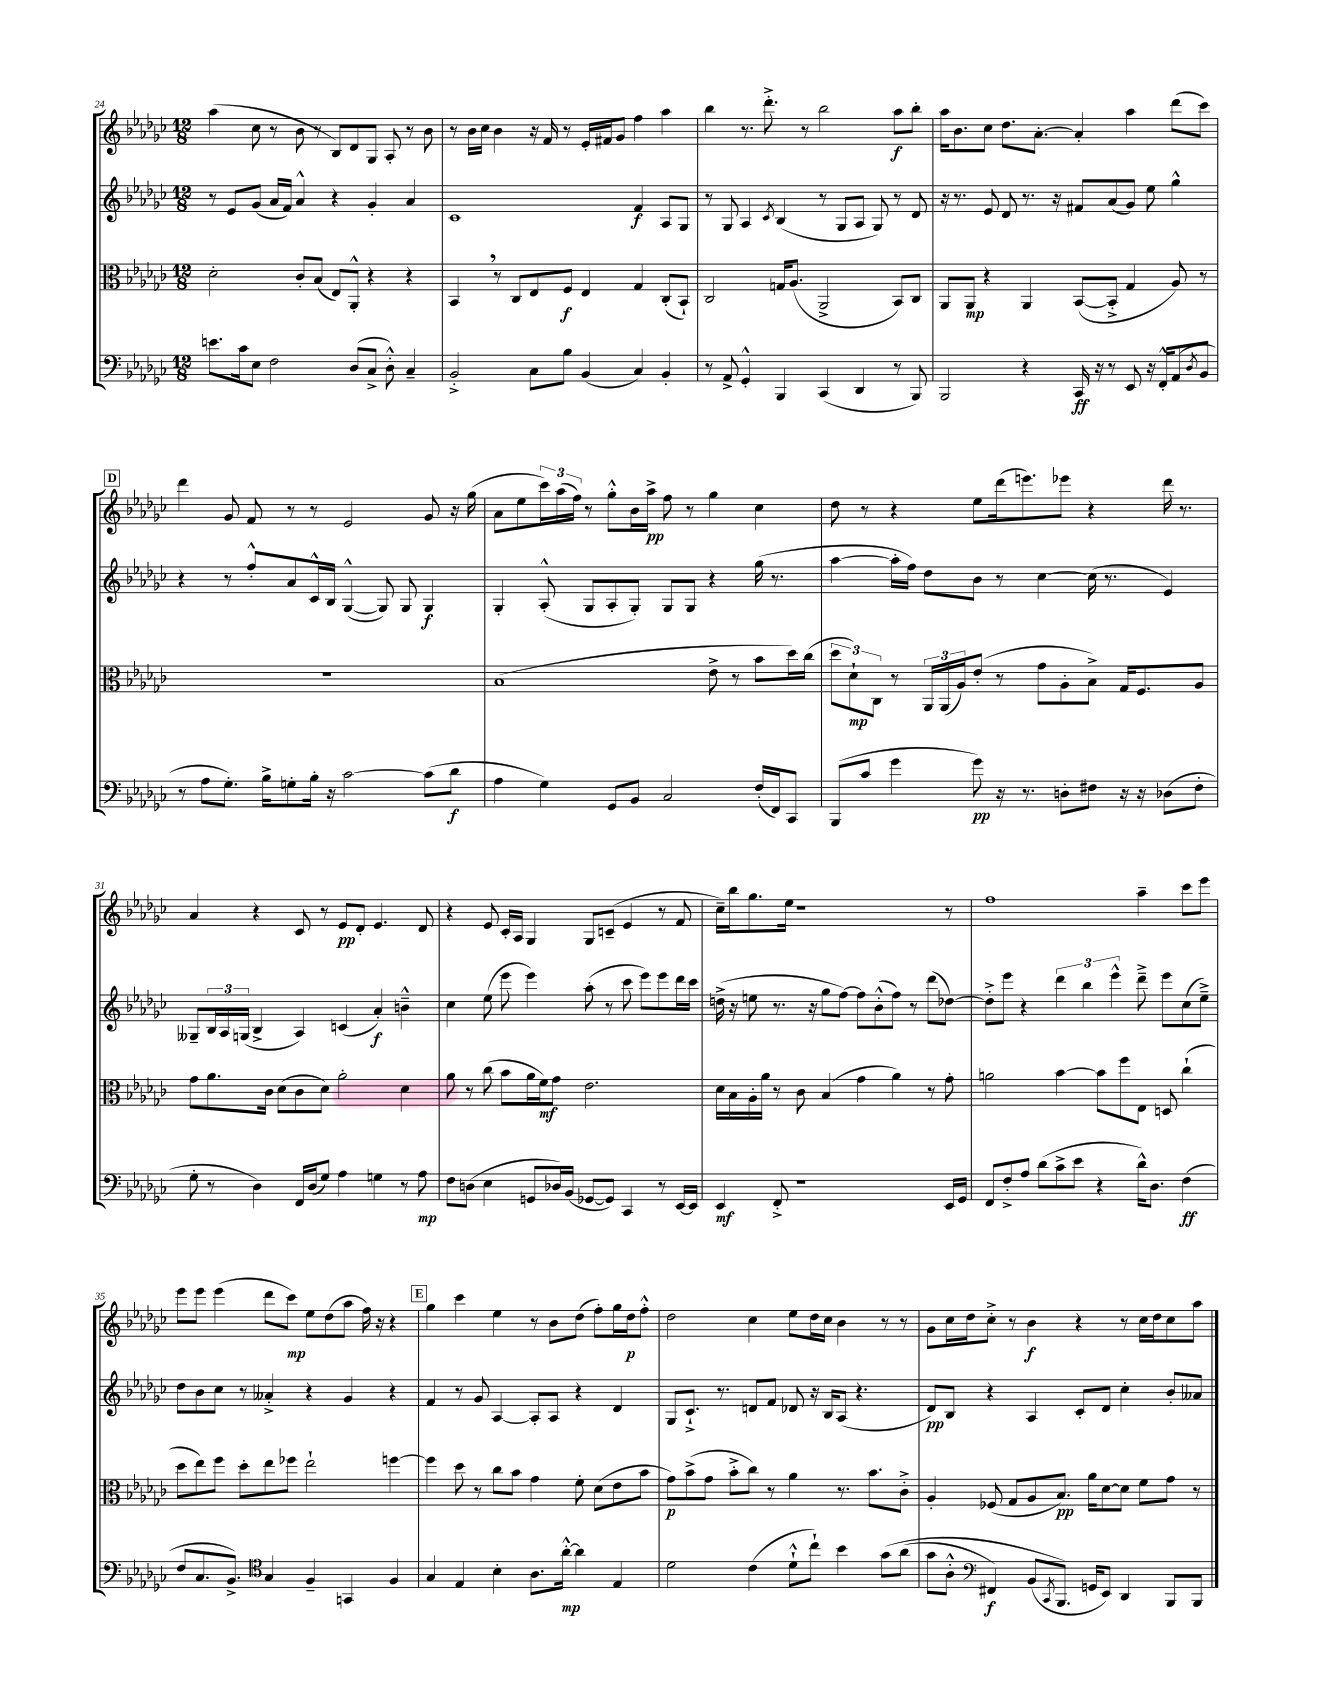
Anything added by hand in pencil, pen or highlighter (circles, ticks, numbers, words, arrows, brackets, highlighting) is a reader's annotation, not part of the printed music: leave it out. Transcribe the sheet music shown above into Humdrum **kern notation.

**kern	**dynam	**kern	**dynam	**kern	**dynam	**kern	**dynam
*part4	*part4	*part3	*part3	*part2	*part2	*part1	*part1
*staff4	*staff4	*staff3	*staff3	*staff2	*staff2	*staff1	*staff1
*clefF4	*	*clefC3	*	*clefG2	*	*clefG2	*
*k[b-e-a-d-g-c-]	*	*k[b-e-a-d-g-c-]	*	*k[b-e-a-d-g-c-]	*	*k[b-e-a-d-g-c-]	*
*M12/8	*	*M12/8	*	*M12/8	*	*M12/8	*
=24	=24	=24	=24	=24	=24	=24	=24
8.en\L	.	2d-'\	.	8r	.	(4aa-\	.
.	.	.	.	8e-/L	.	.	.
16c-\k	.	.	.	.	.	.	.
8E-\J	.	.	.	(8g-/J	.	8cc-\	.
2F\	.	.	.	16a-/LL	.	8r	.
.	.	.	.	16f/JJ)	.	.	.
.	.	8c-'/L	.	4a-^^/	.	8b-\	.
.	.	(8B-/J	.	.	.	8r	.
.	.	8E-/L)	.	4r	.	8B-/L)	.
(8D-/L	.	8AA-'^^/J	.	.	.	8d-/	.
8C-^/J	.	4r	.	4g-'/	.	8G-/J	.
8D-'^^\)	.	.	.	.	.	8A-'/	.
4C-~/	.	4r	.	4a-/	.	8r	.
.	.	.	.	.	.	8b-\	.
=25	=25	=25	=25	=25	=25	=25	=25
2BB-'^/	.	4BB-,/	.	1c-	.	8r	.
.	.	.	.	.	.	16b-\LL	.
.	.	.	.	.	.	16cc-\JJ	.
.	.	8r	.	.	.	4b-\	.
.	.	8C-/L	.	.	.	.	.
8C-\L	.	8E-/	.	.	.	16r	.
.	.	.	.	.	.	16f/	.
8B-\J	.	8F/J	f	.	.	8r	.
(4BB-/	.	4E-/	.	.	.	16e-'/LL	.
.	.	.	.	.	.	16f#X/J	.
.	.	.	.	.	.	8g-/J	.
4C-/)	.	4G-/	.	4f/	f	4ff\	.
4BB-'/	.	(8C-'/L	.	8A-/L	.	4aa-\	.
.	.	8BB-`/J)	.	8G-/J	.	.	.
=26	=26	=26	=26	=26	=26	=26	=26
8r	.	2C-/	.	8r	.	4bb-\	.
8AA-^/	.	.	.	8G-/	.	.	.
4GG-'^^/	.	.	.	4A-/	.	8.r	.
.	.	.	.	.	.	8.ddd-'^\	.
.	.	.	.	8qc-/	.	.	.
4BBB-/	.	16Gn/KL	.	(4B-/	.	.	.
.	.	(8.A-/J	.	.	.	.	.
.	.	.	.	.	.	8r	.
(4CC-/	.	2AA-^/	.	8r	.	2bb-\	.
.	.	.	.	8G-/L	.	.	.
4DD-/	.	.	.	8A-/J	.	.	.
.	.	.	.	8G-/)	.	.	.
8r	.	8BB-/L)	.	8r	.	8aa-\L	f
8BBB-/)	.	8C-/J	.	8d-/	.	8bb-'\J	.
=27	=27	=27	=27	=27	=27	=27	=27
2BBB-/	.	8AA-/L	.	16r	.	16aa-\KL	.
.	.	.	.	8.r	.	8.b-\	.
.	.	8AA-/J	mp	.	.	.	.
.	.	4r	.	8e-/	.	8cc-\J	.
.	.	.	.	8d-/	.	8.dd-\L	.
4r	.	4AA-/	.	8.r	.	.	.
.	.	.	.	.	.	[8.a-'\J	.
.	.	.	.	16r	.	.	.
16CC-/	ff	([8BB-/L	.	8f#X/L	.	4a-'/]	.
16r	.	.	.	.	.	.	.
8r	.	8BB-'^/J]	.	(8a-/	.	.	.
8EE-/	.	4G-/	.	8g-/J)	.	4aa-\	.
16r	.	.	.	8ee-\	.	.	.
16FF'^^/KL	.	.	.	.	.	.	.
(8AA-/	.	8A-/)	.	4gg-^^\	.	(8ddd-\L	.
8qD-/	.	.	.	.	.	.	.
8BB-/J	.	8r	.	.	.	8ccc-\J)	.
!!LO:LB:g=z
!!LO:REH:place=s1:t=D
=28	=28	=28	=28	=28	=28	=28	=28
8r	.	1.r	.	4r	.	4ddd-\	.
8A-\L	.	.	.	.	.	.	.
8.G-'\J)	.	.	.	8r	.	8g-/	.
.	.	.	.	8ff'^^/L	.	8f/	.
16B-^\KL	.	.	.	.	.	.	.
8Gn'\	.	.	.	8a-/	.	8r	.
16B-'\Jk	.	.	.	16c-^^/L	.	8r	.
16r	.	.	.	16B-/JJ	.	.	.
[2c-\	.	.	.	([4G-^^/	.	2e-/	.
.	.	.	.	8G-/])	.	.	.
.	.	.	.	8G-/	.	.	.
(8c-\L]	.	.	.	4G-/	f	8g-/	.
8d-\J	f	.	.	.	.	16r	.
.	.	.	.	.	.	(16gg-\	.
=29	=29	=29	=29	=29	=29	=29	=29
4A-\	.	(1B-	.	4G-'/	.	8a-\L	.
.	.	.	.	.	.	8ee-\	.
4G-\)	.	.	.	(8A-'^^/	.	24ccc-\L)	.
.	.	.	.	.	.	(24aa-\	.
.	.	.	.	.	.	24ff\JJ)	.
.	.	.	.	8G-/L	.	8r	.
8GG-/L	.	.	.	8A-'/	.	8gg-'^^\L	.
8BB-/J	.	.	.	8G-'/J)	.	16b-\L	.
.	.	.	.	.	.	16aa-^\JJ	pp
2C-/	.	.	.	8G-/L	.	8ff\	.
.	.	.	.	8G-/J	.	8r	.
.	.	8e-^\	.	4r	.	4gg-\	.
.	.	8r	.	.	.	.	.
(16F'/LL	.	8b-\L	.	(16gg-\	.	4cc-\	.
16FF/J)	.	.	.	8.r	.	.	.
8CC-/J	.	16dd-\L)	.	.	.	.	.
.	.	(16cc-\JJ	.	.	.	.	.
=30	=30	=30	=30	=30	=30	=30	=30
(8BBB-/L	.	12dd-\L	.	[4aa-\	.	8dd-\	.
.	.	12d-`\)	mp	.	.	.	.
8c-/J	.	.	.	.	.	8r	.
.	.	12C-\J	.	.	.	.	.
4g-\	.	8r	.	16aa-'\LL]	.	4r	.
.	.	.	.	16ff\JJ)	.	.	.
.	.	24AA-/LL	.	8dd-\L	.	.	.
.	.	(24AA-/	.	.	.	.	.
.	.	24A-/J)	.	.	.	.	.
8g-\)	pp	(8e-'/J	.	8b-\J	.	8ee-\L	.
16r	.	8r	.	8r	.	(16ddd-\k	.
8.r	.	.	.	.	.	8.eeen\)	.
.	.	8g-\L	.	[4cc-\	.	.	.
8Dn'\L	.	8A-'\	.	.	.	8eee-X\J	.
8F#X\J	.	8B-^\J)	.	(16cc-\]	.	4r	.
.	.	.	.	8.r	.	.	.
16r	.	16G-/KL	.	.	.	.	.
16r	.	8.F/	.	.	.	.	.
(8D-X\L	.	.	.	4e-/)	.	16ddd-\	.
.	.	.	.	.	.	8.r	.
8F#'\J	.	8A-/J	.	.	.	.	.
!!LO:LB:g=z
=31	=31	=31	=31	=31	=31	=31	=31
8G-'\	.	8g-\L	.	8G--X~/L	.	4a-/	.
8r	.	8.a-\	.	24B-/L	.	.	.
.	.	.	.	24A-/	.	.	.
.	.	.	.	(24Gn/JJ	.	.	.
4D-\)	.	.	.	4B-^/	.	4r	.
.	.	16c-\Jk	.	.	.	.	.
.	.	(8d-\L	.	.	.	.	.
16FF/LL	.	8c-\	.	4A-/)	.	8c-/	.
(16D-/J	.	.	.	.	.	.	.
8G-/J)	.	8d-\J)	.	.	.	8r	.
4A-\	.	2a-'\	.	(4cn/	.	8e-/L	pp
.	.	.	.	.	.	8d-'/J	.
4Gn\	.	.	.	4a-'/)	f	4.e-/	.
8r	.	4d-\	.	4bn~^^\	.	.	.
8A-\	mp	.	.	.	.	8d-/	.
=32	=32	=32	=32	=32	=32	=32	=32
8F\L	.	8a-\	.	4cc-\	.	4r	.
(8Dn\J	.	8r	.	.	.	.	.
4E-\	.	(8cc-\	.	(8ee-\	.	8e-/	.
.	.	8b-\L	.	8eee-\	.	16c-'/LL	.
.	.	.	.	.	.	16A-/JJ	.
8GGn/L	.	16a-\L	.	4eee-\)	.	4G-/	.
.	.	16f\J)	mf	.	.	.	.
16D-X/L)	.	8g-\J	.	.	.	.	.
(16BB-/JJ	.	.	.	.	.	.	.
[8GG-X/L	.	2.e-\	.	(8aa-'\	.	8G-/L	.
8GG-/J])	.	.	.	8r	.	(8cn~/J	.
4CC-/	.	.	.	8ccc-\	.	4e-/	.
.	.	.	.	8eee-\L)	.	.	.
8r	.	.	.	8eee-\	.	8r	.
[16EE-/LL	.	.	.	16ddd-\L	.	8f/	.
16EE-/JJ]	.	.	.	16ccc-\JJ	.	.	.
=33	=33	=33	=33	=33	=33	=33	=33
4EE-/	mf	16d-\LL	.	(16ddn^\	.	16cc-~\LL)	.
.	.	16B-\	.	16r	.	16bb-\J	.
.	.	16A-'\	.	8een\	.	8.gg-\	.
.	.	16a-\JJ	.	.	.	.	.
8FF'^/	.	8r	.	8.r	.	.	.
.	.	.	.	.	.	16ee-\Jk	.
1r	.	8c-\	.	.	.	1r	.
.	.	.	.	16r	.	.	.
.	.	(4B-/	.	8gg-\L	.	.	.
.	.	.	.	[8ff\J)	.	.	.
.	.	4g-\	.	8ff\L]	.	.	.
.	.	.	.	(8b-'^^\	.	.	.
.	.	4a-\)	.	8ff\J)	.	.	.
.	.	.	.	8r	.	.	.
.	.	8r	.	(8ddd-\L	.	.	.
16EE-/LL	.	8g-'\	.	[8dd-X\J)	.	8r	.
16GG-/JJ	.	.	.	.	.	.	.
=34	=34	=34	=34	=34	=34	=34	=34
8FF/L	.	2an\	.	8dd-'^\L]	.	1ff	.
8F'^/	.	.	.	8eee-\J	.	.	.
8A-/J	.	.	.	4r	.	.	.
(8d-\L	.	.	.	.	.	.	.
8c-^\	.	[4b-\	.	6ddd-\	.	.	.
8e-\J	.	.	.	.	.	.	.
.	.	.	.	6bb-\	.	.	.
4r	.	8b-\L]	.	.	.	.	.
.	.	.	.	6eee-^^\	.	.	.
.	.	8ff\	.	.	.	.	.
16d-^^\KL)	.	8E-\J	.	8ddd-~^\	.	4aa-~\	.
8.D-\J	.	.	.	.	.	.	.
.	.	8Dn/	.	8eee-\L	.	.	.
(4F\	ff	(4cc-`\	.	(8cc-\	.	8ccc-\L	.
.	.	.	.	8ee-~^\J)	.	8eee-\J	.
!!LO:LB:g=z
=35	=35	=35	=35	=35	=35	=35	=35
8F/L	.	8dd-\L	.	8dd-\L	.	8eee-\L	.
8.C-/	.	8ee-\)	.	8b-\	.	8eee-\J	.
.	.	8ff\J	.	8cc-\J	.	(4eee-\	.
8.BB-^/J)	.	.	.	.	.	.	.
.	.	8dd-'\L	.	8r	.	.	.
*clefC4	*	*	*	*	*	*	*
4G-/	.	8ee-\	.	4a--X'^/	.	8ddd-\L	.
.	.	8ff-X\J	.	.	.	8ccc-\J)	mp
4F~/	.	2ee-`\	.	4r	.	8ee-\L	.
.	.	.	.	.	.	(8dd-\	.
4GGn/	.	.	.	4g-/	.	8aa-\J	.
.	.	.	.	.	.	16ff\)	.
.	.	.	.	.	.	16r	.
4F/	.	[4ffn\	.	4r	.	4r	.
!!LO:REH:place=s1:t=E
=36	=36	=36	=36	=36	=36	=36	=36
4G-/	.	4ff\]	.	4f/	.	4gg-\	.
4E-/	.	8dd-\	.	8r	.	4ccc-\	.
.	.	8r	.	8g-/	.	.	.
4B-'\	.	8cc-\L	.	[4A-/	.	4ee-\	.
.	.	8b-\J	.	.	.	.	.
8.A-\L	.	4g-\	.	8A-'/L]	.	8r	.
.	.	.	.	8A-/J	.	8b-\L	.
[16a-'^^\Jk	mp	.	.	.	.	.	.
4a-\]	.	8f'\	.	4r	.	(8dd-\J	.
.	.	(8d-\L	.	.	.	8ff'\L)	.
4E-/	.	8e-\	.	4d-/	.	16gg-\L	.
.	.	.	.	.	.	16dd-\J	p
.	.	8b-\J	.	.	.	8ff'^^\J	.
=37	=37	=37	=37	=37	=37	=37	=37
2d-\	.	8g-\L)	p	8G-/L	.	2dd-\	.
.	.	(8b-^\	.	8.c-`^/J	.	.	.
.	.	8g-\J	.	.	.	.	.
.	.	.	.	8.r	.	.	.
.	.	8b-'^\L	.	.	.	.	.
(4c-\	.	8cc-\J)	.	8dn/L	.	4cc-\	.
.	.	8r	.	8f/J	.	.	.
8d-`^^\L	.	4a-\	.	8d-X/	.	8ee-\L	.
8cc-`\J)	.	.	.	16r	.	16dd-\L	.
.	.	.	.	16B-/KL	.	16cc-\JJ	.
4b-\	.	8.r	.	(8A-/J	.	4b-\	.
.	.	.	.	4.r	.	.	.
.	.	8.b-\L	.	.	.	.	.
(8g-\L	.	.	.	.	.	8r	.
(8a-\J	.	8c-'^\J	.	.	.	8r	.
=38	=38	=38	=38	=38	=38	=38	=38
8g-\L	.	4A-'/	.	8d-/L)	pp	8g-\L	.
8A-'^^\J	.	.	.	8B-/J	.	16cc-\L	.
.	.	.	.	.	.	16dd-\J	.
*clefF4	*	*	*	*	*	*	*
4FF#X/)	f	(8F-X/	.	4r	.	8cc-'^\J	.
.	.	8G-/L	.	.	.	8r	.
(8BB-/L	.	8A-/	.	4A-/	.	4b-\	f
8qCC-/	.	.	.	.	.	.	.
8.BBB-/J)	.	8.B-/J)	pp	.	.	.	.
.	.	.	.	8c-'/L	.	4r	.
16GGn/KL	.	16a-\KL	.	.	.	.	.
8EE-/J)	.	[8d-\	.	8d-/J	.	.	.
4DD-/	.	8d-\J]	.	4cc-'\	.	8r	.
.	.	8f\L	.	.	.	16cc-\LL	.
.	.	.	.	.	.	16dd-\J	.
8BBB-/L	.	8g-\J	.	8b-'/L	.	8cc-\	.
8BBB-/J	.	8r	.	8a--X/J	.	8aa-\J	.
==	==	==	==	==	==	==	==
*-	*-	*-	*-	*-	*-	*-	*-
